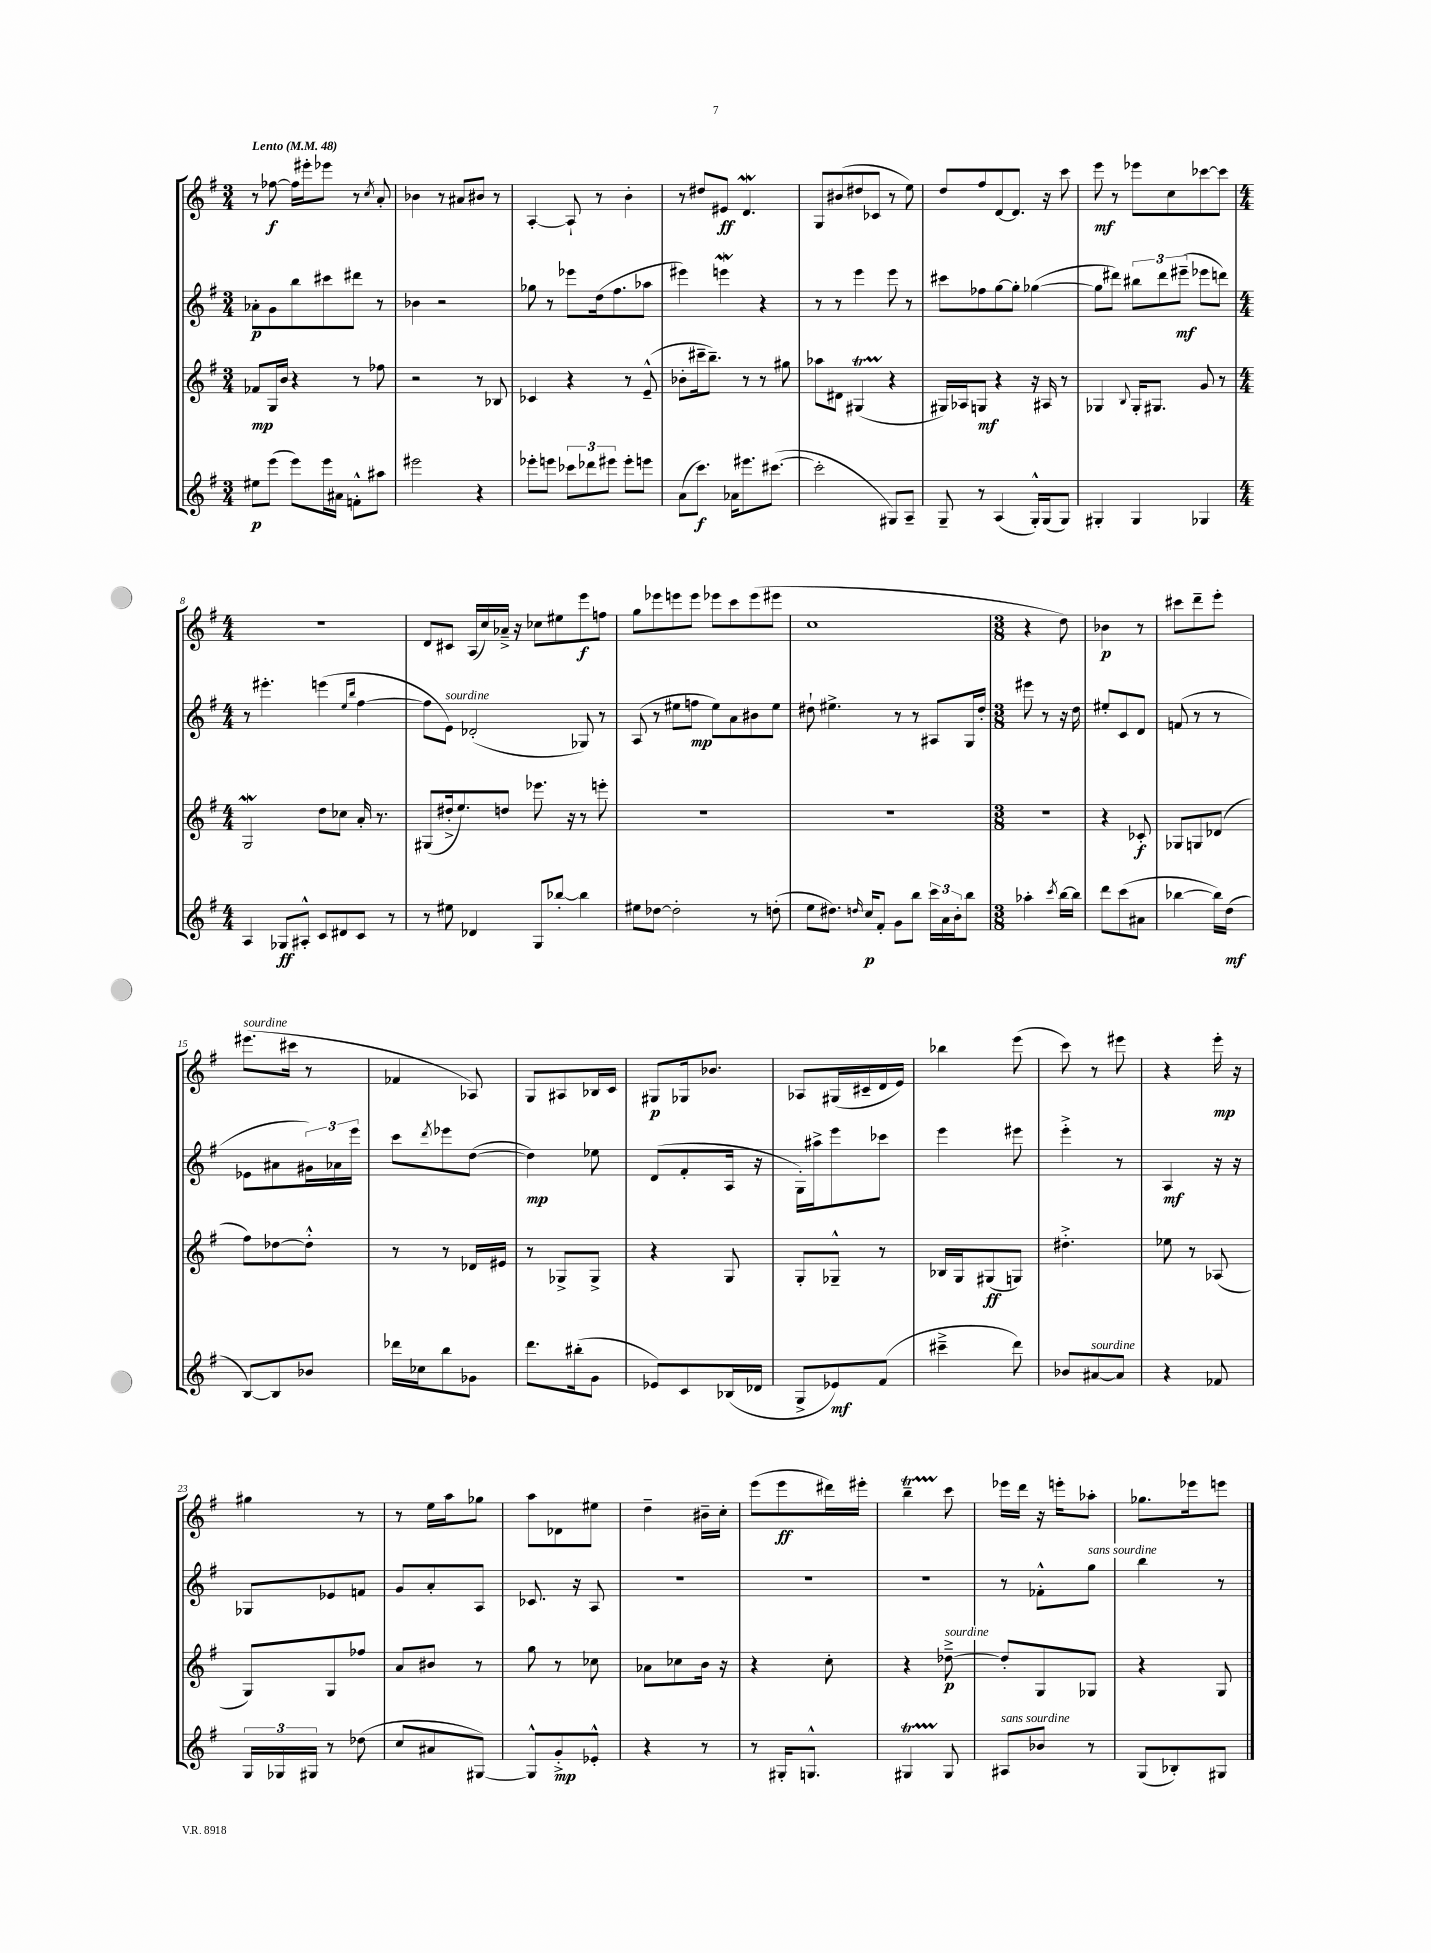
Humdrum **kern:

**kern	**kern	**kern	**kern
*staff4	*staff3	*staff2	*staff1
*clefG2	*clefG2	*clefG2	*clefG2
*k[f#]	*k[f#]	*k[f#]	*k[f#]
*M3/4	*M3/4	*M3/4	*M3/4
*MM48	*MM48	*MM48	*MM48
8ee#\L	8f-/L	8a-'\L	8r
(8eee\J	16G/L	8g\	[8ff-\
.	16b/JJ	.	.
8eee\L)	4r	8bb\	16ff-\]LL
.	.	.	16eee#'\J
16eee\L	.	8ccc#\	8eee-\J
16a#\JJ	.	.	.
8f'^^\L	8r	8ddd#\J	8r
.	.	.	8qcc/
8aa#\J	8ff-\	8r	8a'/
=	=	=	=
2eee#\	2r	4b-\	4b-\
.	.	2r	8r
.	.	.	8a#/L
4r	8r	.	8b#/J
.	8B-/	.	8r
=	=	=	=
8eee-'\L	4c-/	8gg-\	[4A'/
8eee\J	.	8r	.
12ccc-\L	4r	8eee-\L	8A`/]
12ddd-\	.	.	.
.	.	(16dd\k	8r
12eee#\J	.	.	.
.	.	8.ff#\	.
8eee#'\L	8r	.	4b'\
8eee\J	(8e~^^/	8aa-\J	.
=	=	=	=
(8a\L	8b-'\L	4eee#\)	8r
8.ccc\J)	16ccc#~\k	.	8dd#/L
.	8.bb~\J)	.	.
.	.	4eee\	8e#/J
16a-\LK	.	.	.
8.eee#\	8r	.	4.d/
.	8r	4r	.
([8.ccc#\J	.	.	.
.	8gg#\	.	.
=	=	=	=
2ccc#'\]	8aa-\L	8r	8G/L
.	8d#\J	8r	(8b#/
.	(4G#/	4eee\	8dd#/
.	.	.	8c-/J
8G#/L)	4r	8eee\	8r
8A~/J	.	8r	8ee\)
=	=	=	=
8G~/	16G#/LL)	8ccc#\L	8dd/L
.	16A-/J	.	.
8r	8G/J	8ff-\	8ff#/
(4A/	4r	[8gg\	[8d/
.	.	8gg'\]J	8.d/]J
16G'^^/LL)	16r	([4gg-\	.
(16G/J	16A#/	.	16r
8G/J)	8r	.	8ccc\
=	=	=	=
4G#'/	4G-/	8gg-\]L	8eee\
.	.	8ddd#\J)	8r
.	8qqB/	.	.
4G#/	16G-'/LK	12bb#\L	8eee-\L
.	8.G#/J	.	.
.	.	12ddd#\	.
.	.	.	8cc\
.	.	(12eee#~\J	.
4G-/	8g/	8eee-\L	[8ccc-\
.	8r	8ddd\J)	8ccc-\]J
=	=	=	=
*M4/4	*M4/4	*M4/4	*M4/4
4A/	2G/	8r	1r
.	.	4.eee#'\	.
8G-/L	.	.	.
8A#'^^/J	.	.	.
8c/L	8dd\L	(4eee\	.
8d#/	8cc-\J	.	.
.	.	16qqee/LL	.
.	.	16qqbb/JJ	.
8c/J	16a'/	[4ff#\	.
.	8.r	.	.
8r	.	.	.
=	=	=	=
8r	(8G#/L	8ff#\]L	8d/L
8ee#\	16dd#'^/k	8e\J)	8c#/J
.	8.ee/)	.	.
4d-/	.	(2d-'/	(16A/LL
.	.	.	16cc/)
.	8dd/J	.	16a-~^/JJ
.	.	.	16r
8G/L	8.eee-\	.	8cc-\L
[8bb-'/J	.	.	8ee#\
.	16r	.	.
4bb-\]	8r	8G-/)	8eee\
.	8eee'\	8r	8ff\J
=	=	=	=
8ee#\L	1r	(8A/	8gg\L
[8dd-\J	.	8r	8eee-\
2dd-'\]	.	8ee#\L	8eee\
.	.	8ff\J	8eee\J
.	.	8ee#\L)	8eee-\L
.	.	8a\	8ccc\
8r	.	8b#\	(8eee-\
(8dd'\	.	8ee#\J	8eee#\J
=	=	=	=
8ee\L	1r	8dd#`\	1cc
8.dd#\J)	.	4.ee#^\	.
16qqdd/	.	.	.
16cc/LK	.	.	.
8f#'/J	.	.	.
8g\L	.	8r	.
8bb\J	.	8r	.
24ccc\LL	.	8A#/L	.
24a\	.	.	.
24b'\J	.	.	.
8bb\J	.	16G/L	.
.	.	16dd#'/JJ	.
=	=	=	=
*M3/8	*M3/8	*M3/8	*M3/8
4aa-'\	4.r	8eee#\	4r
.	.	8r	.
8qccc/	.	.	.
[16bb\LL	.	16r	8dd\)
16bb\]JJ	.	16dd\	.
=	=	=	=
8ddd\L	4r	8ee#'/L	4b-\
(8ccc\	.	8c/	.
8a#\J	8c-'/	8d/J	8r
=	=	=	=
[4bb-\	8G-/L	(8f/	8ccc#\L
.	8G/	8r	8ddd~\
16bb-\]LL)	(8d-/J	8r	8eee'\J
(16dd\JJ	.	.	.
=	=	=	=
[8B/L)	8ff#\L)	8e-\L	(8.eee#\L
8B/]	[8dd-\	8a#\	.
.	.	.	16ccc#\Jk
8b-/J	8dd-'^^\]J	24g#\L)	8r
.	.	24a-\	.
.	.	24eee\JJ	.
=	=	=	=
16ddd-\LL	8r	8ccc\L	4f-/
16cc-\J	.	.	.
.	.	8qddd/	.
8bb\	8r	8eee-\	.
8g-\J	16d-/LL	([8dd\J	8A-/)
.	16e#/JJ	.	.
=	=	=	=
8.ddd\L	8r	4dd\])	8G/L
.	8G-^/L	.	8A#/
(16bb#'\k	.	.	.
8g\J	8G-^/J	8ee-\	16B-/L
.	.	.	16c/JJ
=	=	=	=
8e-/L)	4r	(8d/L	8G#/L
8c/	.	8f#'/	16G-/k
.	.	.	8.b-/J
(16B-/L	8G/	16A/Jk	.
16d-/JJ	.	16r	.
=	=	=	=
8G^/L	8G'/L	16G'\LL)	8A-/L
.	.	16aa#^\J	.
8e-/)	8G-~^^/J	8eee\	(16G#/L
.	.	.	16c#~/
(8f#/J	8r	8ccc-\J	16d/
.	.	.	16e/JJ)
=	=	=	=
4ccc#~^\	16B-/LL	4eee\	4bb-\
.	16G/J	.	.
.	(8G#/	.	.
8ddd\)	8G/J)	8eee#\	(8eee\
=	=	=	=
8b-/L	4.dd#'^\	4eee'^\	8ccc\)
[8a#/	.	.	8r
8a#/]J	.	8r	8eee#\
=	=	=	=
4r	8ee-\	4A/	4r
.	8r	.	.
8f-/	(8A-/	16r	16eee'\
.	.	16r	16r
=	=	=	=
24G/LL	8G/L)	8G-/L	4gg#\
24G-/	.	.	.
24G#/JJ	.	.	.
8r	8G/	8e-/	.
(8dd-\	8ff-/J	8f/J	8r
=	=	=	=
8cc/L	8a/L	8g/L	8r
8a#/	8b#/J	8a'/	16ee\LL
.	.	.	16aa\J
[8G#/J)	8r	8A/J	8gg-\J
=	=	=	=
8G#^^/]L	8gg\	8.c-/	8aa\L
8g'^/	8r	.	8d-\
.	.	16r	.
8e-'^^/J	8cc-\	8A/	8ee#\J
=	=	=	=
4r	8a-\L	4.r	4dd~\
.	8cc-\	.	.
8r	16b\Jk	.	16b#~\LL
.	16r	.	16cc'\JJ
=	=	=	=
8r	4r	4.r	(8eee\L
16G#'/LK	.	.	8eee\
8.G^^/J	.	.	.
.	8cc'\	.	16ddd#\L)
.	.	.	16eee#'\JJ
=	=	=	=
4G#/	4r	4.r	4bb~\
8G#/	[8dd-~^\	.	8ccc\
=	=	=	=
8A#/L	8dd-'/]L	8r	16eee-\LL
.	.	.	16ddd\JJ
8b-/J	8G/	8f-'^^\L	16r
.	.	.	16eee'\LK
8r	8G-/J	8gg\J	8aa-'\J
=	=	=	=
(8G/L	4r	4bb\	8.gg-\L
8B-'/)	.	.	.
.	.	.	16eee-\k
8G#/J	8G/	8r	8eee\J
==	==	==	==
*-	*-	*-	*-
